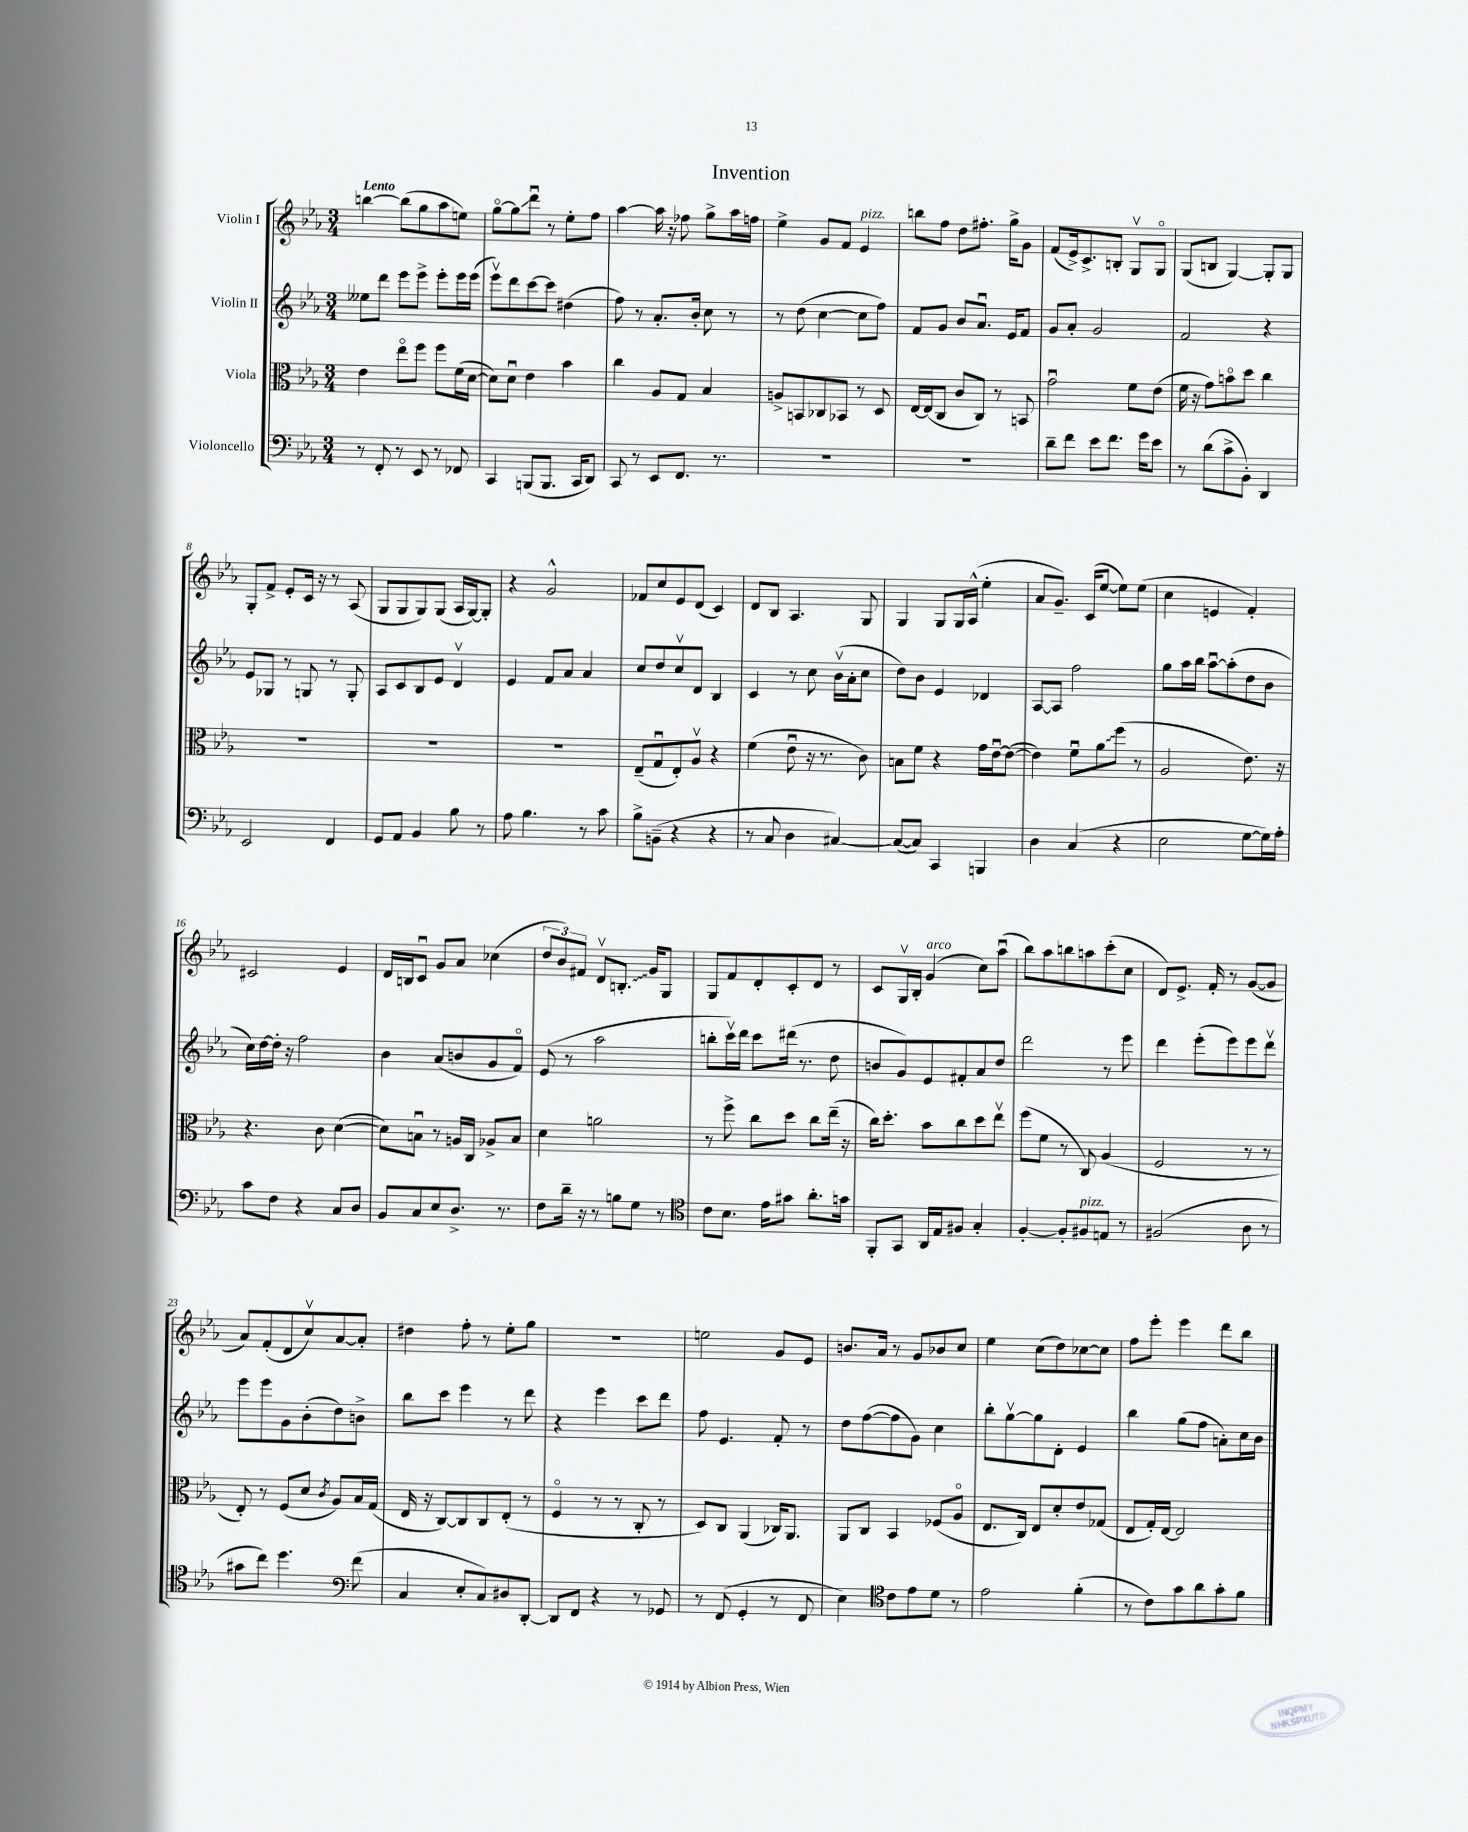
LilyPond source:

\header { title = "Invention" }
<<
\new StaffGroup <<
\new Staff = "s0" \with { instrumentName = "Violin I" } {
    \clef treble \key ees \major \numericTimeSignature \time 3/4 \tempo "Lento"
    b''4~ b''8( g''8 aes''8 e''8) |
    g''8~\flageolet g''8\glissando d'''8\downbow r8 ees''8-. f''8 |
    aes''4~ aes''16 r16 fes''8 g''8-> aes''16 f''16 |
    ees''4-> g'8 f'8 ees'4^\markup { \italic "pizz." } |
    b''8 f''8 d''8 fis''8.-. g''16-> g'8 |
    f'8( ees'16->) c'8.-> b8-. g8\upbow g8\flageolet |
    g8( b8 g4~) g8-. g8 |
    g8-. f'8-> ees'8-. c'16 r16 r8 aes8( |
    g8 g8 g8) g8( aes16 g16~) g8-. |
    r4 g'2-^ |
    fes'8 c''8 ees'8 d'8( c'4) |
    d'8 bes8 aes4. g8 |
    g4 g8 g16 aes16-^( ees''4-. |
    aes'8 g'8.--) c'16( ees''8~ ees''8) ees''8( |
    c''4 e'4 f'4-.) |
    cis'2 ees'4 |
    d'16 b16 c'8\downbow g'8 aes'8 ces''4( |
    \tuplet 3/2 { d''8 bes'8) fis'8 } d'8\upbow \once \override Glissando.style = #'zigzag b8.-.\glissando g'16 g8 |
    g8 f'8 d'8-. c'8-. d'8 r8 |
    c'8 g16\upbow bes16-. g'4^\markup { \italic "arco" }( c''8) aes''8\downbow( |
    bes''8) aes''8 b''8 a''8 c'''8-.( c''8 |
    d'8) ees'8.-> f'16-. r8 g'8~( g'8 |
    aes'8) f'8-.( d'8 c''8\upbow) aes'8~ aes'8-. |
    dis''4 f''8-. r8 ees''8-. g''8 |
    R2. |
    e''2 g'8 ees'8 |
    b'8. aes'16 r8 g'8 bes'8 c''8 |
    ees''4 c''8( d''8) ces''8~ ces''8 |
    f''8 ees'''8-. ees'''4 d'''8 bes''8 \bar "|." |
}
\new Staff = "s1" \with { instrumentName = "Violin II" } {
    \clef treble \key ees \major \numericTimeSignature \time 3/4
    eeses''8 d'''8 ees'''8 ees'''8-> ees'''8-. ees'''16 ees'''16( |
    ees'''8\upbow) d'''8 c'''8~ c'''8 dis''4( |
    f''8) r8 aes'8.-. bes'16-. c''8 r8 |
    r8 d''8( c''4~ c''8 f''8) |
    f'8 g'8 bes'8 aes'8.\downbow ees'16 f'8 |
    g'8 aes'8-. g'2 |
    f'2 r4 |
    ees'8 ges8 r8 g8 r8 g8-. |
    aes8 c'8 bes8 ees'8 d'4\upbow |
    ees'4 f'8 aes'8 aes'4 |
    c''8 d''8 c''8\upbow d'8 bes4 |
    c'4 r8 c''8 bes'16\upbow( aes'16-. c''8 |
    d''8) bes'8 ees'4 des'4 |
    aes8~ aes8 f''2 |
    g''8 aes''16 bes''16 aes''8~\downbow aes''8-.( d''8 bes'8 |
    c''16) d''16~ d''16-. r16 f''2 |
    bes'4 aes'8( b'8 g'8 f'8\flageolet) |
    ees'8( r8 aes''2 |
    b''8-. c'''16\upbow) d'''16 c'''8 dis'''16( r8. d''8 |
    b'8 g'8) ees'8 fis'8-. aes'8 d''8 |
    d'''2 r8 ees'''8 |
    d'''4 ees'''8-.( ees'''8) ees'''8 d'''8\upbow |
    ees'''8 ees'''8 g'8 bes'8-.( d''8) b'8-> |
    bes''8 c'''8 ees'''4 r8 d'''8 |
    r4 ees'''4 c'''8 d'''8 |
    f''8 ees'4. f'8-. r8 |
    d''8 f''8~( f''8 g'8) c''4 |
    bes''8-. g''8~\upbow g''8 d'8-. ees'4 |
    bes''4 g''8( f''8 a'8-.) c''16 bes'16 \bar "|." |
}
\new Staff = "s2" \with { instrumentName = "Viola" } {
    \clef alto \key ees \major \numericTimeSignature \time 3/4
    ees'4 ees''8\flageolet f''8 f''8 f'16( d'16~ |
    d'8) d'8\downbow ees'4 bes'4 |
    c''4 aes8 g8 bes4 |
    a8-> b,8 ces8 bes,8 r8 d8 |
    ees16~ ees16( c8 c'8 c8) r8 b,8 |
    g'2\downbow f'8 ees'8( |
    f'16 r16 g'8) b'8\flageolet d''8 c''4 |
    R2. |
    R2. |
    R2. |
    ees8--( g8\downbow ees8-.) aes8\upbow r4 |
    f'4( ees'8\downbow r16 r8. c'8) |
    b8 f'8 r4 g'16 ees'16~\downbow ees'8~( |
    ees'4) f'8\downbow \once \override Glissando.style = #'zigzag aes'8\glissando f''8( r8 |
    aes2 ees'8.) r16 |
    r4. c'8 d'4~( |
    d'8) b8\downbow r8 a16 c16 aes8-> b8 |
    d'4 a'2 |
    r8 f''8-> c''8 d''8 c''8 ees''16--( r16 |
    c''16) d''8.-. bes'8 c''8 d''8 ees''8\upbow |
    f''8( f'8 r8 c8) aes4( |
    f2 r8 r8 |
    ees8-.) r8 f8( d'8 \acciaccatura { c'8 } aes8) bes16 g16( |
    ees16 r16 c8~) c8 c8 ees8-.( r8 |
    f4\flageolet r8 r8 c8-. r8 |
    d8) c8 aes,4( ces16) aes,8. |
    aes,8 c8 bes,4 fes8( aes8\flageolet |
    ees8. c16) ees8 d'8-. ees'8 ges8( |
    ees8 g16-.) ees16~ ees2 \bar "|." |
}
\new Staff = "s3" \with { instrumentName = "Violoncello" } {
    \clef bass \key ees \major \numericTimeSignature \time 3/4
    r8 f,8-. r8 ees,8 r8 fes,8 |
    c,4 b,,8( b,,8. c,16 d,8) |
    c,8 r8 ees,8 f,8. r8. |
    R2. |
    R2. |
    d'8-- f'8 ees'8 f'8. g'16 ees'8 |
    r8 d'8( c'8-> bes,8-.) d,4 |
    ees,2 f,4 |
    g,8 aes,8 bes,4 bes8 r8 |
    aes8 bes4. r8 c'8 |
    bes8-> b,8--( r4 r4 |
    r8 c8 d4 cis4~) |
    cis8~( cis8) c,4 b,,4 |
    d4 c4( r4 |
    ees2 g8~ g16) aes16-. |
    c'8 f8 r4 c8 d8 |
    bes,8 c8 ees8 d8.-> r8. |
    f8 d'16-- r16 r8 b8 g8 r8 |
    \clef tenor c'8 bes8. ees'16 gis'8 aes'8.-. g'16 |
    f,8-. g,8 aes,16 ees16 fis8 g4-. |
    f4~-. f8-. fis8^\markup { \italic "pizz." } e8 r8 |
    fis2( aes8 r8 |
    gis'8 c''8) d''4. \clef bass f'8( |
    c4 ees8-. c8) dis8 d,8~-. |
    d,8 f,8 r4 r8 ges,8 |
    r8 f,8( g,4-. r8 f,8 |
    ees4) \clef tenor c'8 ees'8 d'8 r8 |
    ees'2 f'4-.( |
    r8 c'8) g'8 aes'8 g'8-. f'8 \bar "|." |
}
>>
>>
